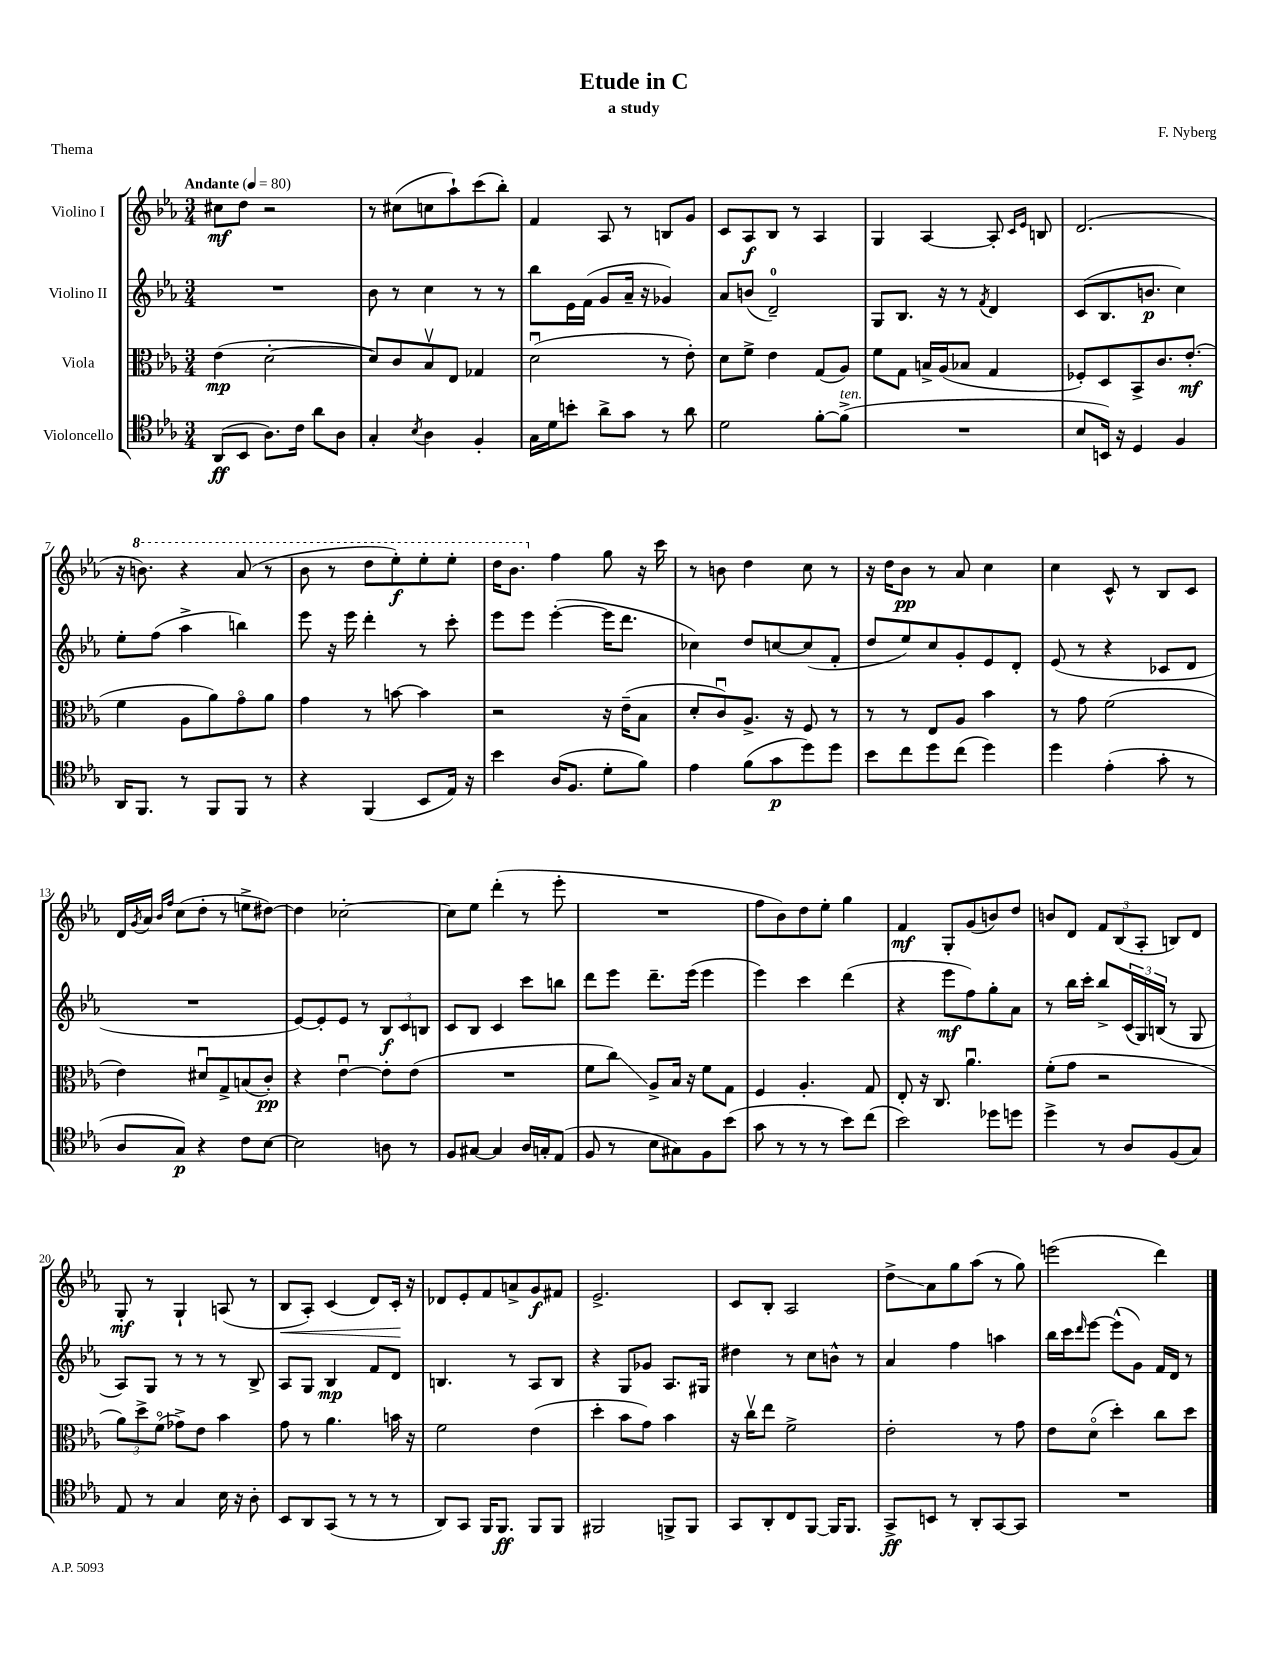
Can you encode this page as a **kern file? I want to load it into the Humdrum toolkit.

**kern	**kern	**kern	**kern
*staff4	*staff3	*staff2	*staff1
*clefC4	*clefC3	*clefG2	*clefG2
*k[b-e-a-]	*k[b-e-a-]	*k[b-e-a-]	*k[b-e-a-]
*M3/4	*M3/4	*M3/4	*M3/4
*MM80	*MM80	*MM80	*MM80
(8AA-/L	(4e-\	2.r	8cc#\L
8BB-/J	.	.	8dd\J
8.A-\L)	[2d'\	.	2r
16c\Jk	.	.	.
8a-\L	.	.	.
8A-\J	.	.	.
=	=	=	=
4G'/	8d/]L)	8b-\	8r
.	8c/	8r	(8cc#\L
8qB-/	.	.	.
4A-\	8B-v/	4cc\	8cc\
.	8E-/J	.	8aa-`\)
4F'/	4G-/	8r	(8ccc\
.	.	8r	8bb-'\J)
=	=	=	=
16G\LL	(2du\	8bb-\L	4f/
16d\J	.	.	.
8b'\J	.	16e-\L	.
.	.	(16f\JJ	.
8a-^\L	.	8g/L	8A-/
8g\J	.	16a-~/Jk	8r
.	.	16r	.
8r	8r	4g-/)	8B/L
8a-\	8e-'\)	.	8g/J
=	=	=	=
2d\	8d\L	8a-/L	8c/L
.	8f^\J	(8b/J	8A-/
.	4e-\	2d~/)	8B-/J
.	.	.	8r
[8f'\L	(8G/L	.	4A-/
(8f^\]J	8A-/J)	.	.
=	=	=	=
2.r	8f\L	8G/L	4G/
.	8G\J	8.B-/J	.
.	16B^/LL	.	[4A-/
.	(16A-/J	16r	.
.	8B-/J	8r	.
.	.	8qf/	.
.	4G/	4d/	8A-'/]
.	.	.	16qqc/LL
.	.	.	16qqe-/JJ
.	.	.	8B/
=	=	=	=
8B-/L	8F-'/L)	(8c/L	(2.d/
16BB/Jk)	8D/	8.B-/	.
16r	.	.	.
4D/	8BB-^/	.	.
.	.	8.b/J	.
.	8.c/	.	.
4F/	.	4cc\)	.
.	(8.e-'/J	.	.
=	=	=	=
16AA-/LK	4f\	8ee-'\L	16r
8.FF/J	.	.	8.bb\)
.	.	(8ff\J	.
8r	8A-\L	4aa-^\	4r
8FF/L	8a-\)	.	.
8FF/J	8go\	4bb\)	(8aa-/
8r	8a-\J	.	8r
=	=	=	=
4r	4g\	8eee-\	8bb-\
.	.	16r	8r
.	.	16eee-\	.
(4FF/	8r	4ddd'\	8ddd\L
.	[8b\	.	8eee-'\)
8BB-/L	4b\]	8r	8eee-'\
16E-/Jk)	.	8ccc'\	8eee-'\J
16r	.	.	.
=	=	=	=
4b-\	2r	8eee-\L	16ddd\LK
.	.	.	8.bb-\J
.	.	8eee-\J	.
(16A-/LK	.	([4eee-'\	4ff\
8.F/J	.	.	.
8d'\L	16r	16eee-\]LK	8gg\
.	(16e-~\LK	8.ddd\J	.
8f\J)	8B-\J	.	16r
.	.	.	16ccc\
=	=	=	=
4e-\	8d'/L	4cc-\)	8r
.	8cu/)	.	8b\
(8f\L	8.A-^/J	8dd/L	4dd\
8g\	.	[8cc/	.
.	16r	.	.
8dd\)	8F/	(8cc/]	8cc\
8dd\J	8r	8f'/J	8r
=	=	=	=
8b-\L	8r	8dd/L	16r
.	.	.	16dd\LK
8cc\	8r	8ee-/)	8b-\J
8dd\	8E-/L	8cc/	8r
(8cc\J	8A-/J	8g'/	8a-/
4dd\)	4b-\	8e-/	4cc\
.	.	8d'/J	.
=	=	=	=
4dd\	8r	(8e-/	4cc\
.	8g\	8r	.
(4e-'\	(2f\	4r	8c^^/
.	.	.	8r
8g'\	.	8c-/L	8B-/L
8r	.	8d/J	8c/J
=	=	=	=
8A-/L	4e-\)	2.r	16d/LL
.	.	.	8qg/
.	.	.	16a-/JJ
.	.	.	16qqb-/LL
.	.	.	16qqff/JJ
8G/J)	.	.	(8cc\L
4r	8d#u/L	.	8dd'\J
.	8G^/	.	8r
8c\L	(8B/	.	8ee^\L
[8B-\J	8c'/J)	.	[8dd#\J)
=	=	=	=
2B-\]	4r	[8e-/L)	4dd#\]
.	.	8e-'/]	.
.	[4e-u\	8e-/J	[2cc-'\
.	.	8r	.
8A\	8e-'\]L	12B-/L	.
.	.	12c/	.
8r	(8e-\J	.	.
.	.	12B/J	.
=	=	=	=
8F/L	2.r	8c/L	8cc-\]L
[8G#/J	.	8B-/J	8ee-\J
4G#/]	.	4c/	(4ddd'\
16A-/LL	.	8ccc\L	8r
16G'/J	.	.	.
(8E-/J	.	8bb\J	8eee-'\
=	=	=	=
8F/	8f\L	8ddd\L	2.r
8r	8cc\J)	8eee-\J	.
8B-\L	8A-^/L	8.ddd~\L	.
8G#\)	16B-/Jk	.	.
.	16r	(16eee-\Jk	.
8F\	8f\L	4eee-\	.
(8b-\J	8G\J	.	.
=	=	=	=
8g\	4F/	4eee-\)	8ff\L
8r	.	.	8b-\)
8r	4.A-'/	4ccc\	8dd\
8r	.	.	8ee-'\J
8b-\L)	.	(4ddd\	4gg\
(8cc\J	8G/	.	.
=	=	=	=
2b-\)	8E-'/	4r	4f/
.	16r	.	.
.	8.C/	.	.
.	.	8eee-\L	8G'/L
.	4.a-u\	8ff\)	(8g/
8dd-\L	.	8gg'\	8b/)
8dd\J	.	8a-\J	8dd/J
=	=	=	=
4dd^\	(8f'\L	8r	8b/L
.	8g\J	16bb-\LL	8d/J
.	.	16ccc'\JJ	.
8r	2r	8bb-^/L	12f/L
.	.	.	(12B-/
8A-/L	.	(24c/L	.
.	.	24G/)	12A-'/J
.	.	(24B/JJ	.
(8F/	.	8r	8B/L)
8G/J)	.	8G/	8d/J
=	=	=	=
8E-/	12a-\L)	8A-/L)	8G'/
.	12dd^\	.	.
8r	.	8G/J	8r
.	(12fo\J	.	.
4G/	8g-^\L)	8r	4G`/
.	8e-\J	8r	.
16B-\	4b-\	8r	(8A/
16r	.	.	.
8A-'\	.	8B-^/	8r
=	=	=	=
8BB-/L	8g\	8A-/L	8B-/L
8AA-/	8r	8G/J	8A-'/J)
(8GG/J	4.a-\	4B-/	(4c/
8r	.	.	.
8r	.	8f/L	8d/L)
8r	16b\	8d/J	16c'/Jk
.	16r	.	16r
=	=	=	=
8AA-/L)	2f\	4.B/	8d-/L
8GG/J	.	.	8e-'/
16FF/LK	.	.	8f/
8.FF/J	.	.	.
.	.	8r	8a^/
8FF/L	(4e-\	8A-/L	8g/
8FF/J	.	8B/J	8f#/J
=	=	=	=
2FF#/	4dd'\	4r	2.e-^/
.	8b-\L	8G/L	.
.	8g\J)	8g-/J	.
8FF^/L	4b-\	8.A-/L	.
8FF/J	.	.	.
.	.	16G#/Jk	.
=	=	=	=
8GG/L	16r	4dd#\	8c/L
.	16ccv\LK	.	.
8AA-'/	8ee-\J	.	8B-'/J
8C/	2f^\	8r	2A-/
[8FF/J	.	8cc\L	.
16FF/]LK	.	8b^^\J	.
8.FF/J	.	.	.
.	.	8r	.
=	=	=	=
8GG^/L	2e-'\	4a-/	8dd^\L
8BB/J	.	.	8a-\
8r	.	4ff\	8gg\
8AA-'/L	.	.	(8aa-\J
[8GG/	8r	4aa\	8r
8GG/]J	8g\	.	8gg\)
=	=	=	=
2.r	8e-\L	16bb-\LL	(2eee\
.	.	16ccc\J	.
.	.	16qqddd/	.
.	(8do\J	[8eee-\J	.
.	4dd'\)	(8eee-^^\]L	.
.	.	8g\J)	.
.	8cc\L	16f/LL	4ddd\)
.	.	16d/JJ	.
.	8dd\J	8r	.
==	==	==	==
*-	*-	*-	*-
